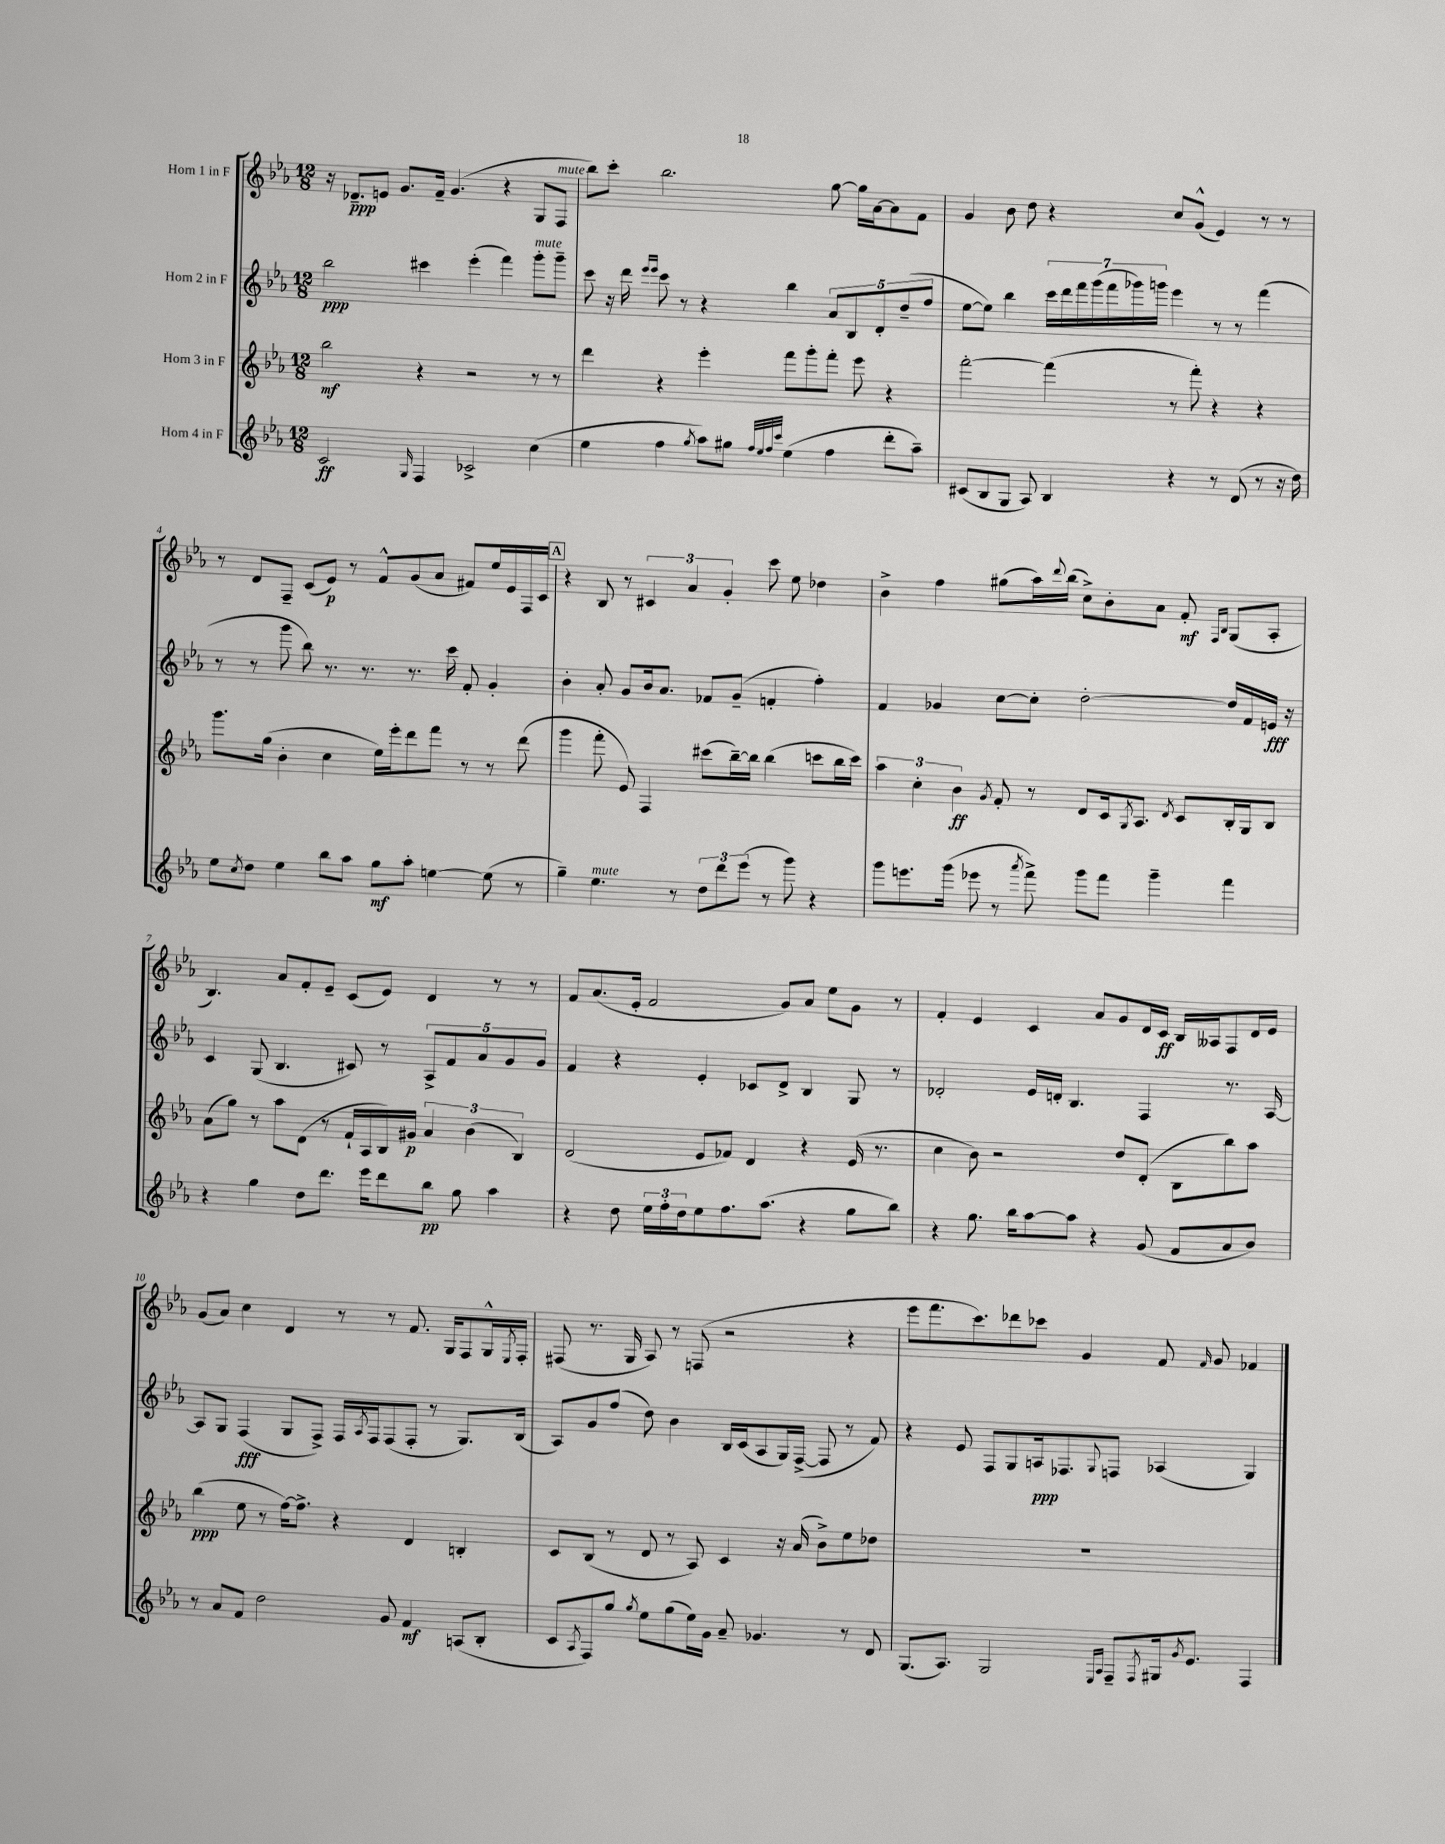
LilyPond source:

<<
\new StaffGroup <<
\new Staff = "s0" \with { instrumentName = "Horn 1 in F" } {
    \clef treble \key ees \major \numericTimeSignature \time 12/8
    r16 des'8.--\ppp e'8 g'8. f'16-- g'4.( r4 g8 f8^\markup { \italic "mute" } |
    bes''8) c'''8-. bes''2. g''8~ g''16 aes'16~ aes'8 f'8 |
    g'4 bes'8 d''8 r4 c''8 g'8-^( ees'4) r8 r8 |
    r8 d'8 f8-- c'8( ees'8\p) r8 f'8-^ g'8( aes'8 fis'8) ees''16 ees'16 f16 c'16 |
    \mark \markup { \box "A" } r4 bes8 r8 \tuplet 3/2 { cis'4 aes'4 g'4-. } c'''8 ees''8 des''4 |
    bes'4-> f''4 gis''8( aes''16) \appoggiatura { d'''8 } bes''16( c''8->) bes'8-. aes'8 f'8-.\mf \grace { f16 bes16 } g8( aes8-. |
    bes4.) aes'8 f'8-. ees'8-- c'8( ees'8) d'4 r8 r8 |
    f'8 aes'8.( ees'16-. f'2 g'8) aes'8 ees''8 g'8 r8 |
    f'4-. ees'4 c'4 aes'8 g'8 d'16 c'16\ff bes16 aeses16 f8 d'16 ees'16 |
    g'8( aes'8) c''4 d'4 r8 r8 f'8. g16 f8 g16-^ \acciaccatura { ees8 } f16-. |
    fis8( r8. g16 aes8) r8 f8( r2 r4 |
    ees'''8 f'''8. c'''8.) des'''8 ces'''8 g'4 f'8 \grace { f'16 } g'8 fes'4 \bar "|." |
}
\new Staff = "s1" \with { instrumentName = "Horn 2 in F" } {
    \clef treble \key ees \major \numericTimeSignature \time 12/8
    bes''2\ppp cis'''4 ees'''4-.( f'''4) g'''8-.^\markup { \italic "mute" } g'''8-- |
    c'''8 r16 d'''16 \grace { ees'''16 ees'''16 } c'''8 r8 r4 bes''4 \tuplet 5/4 { aes'8 bes8 d'8-. d''8--( f''8 } |
    ees''8~ ees''8) bes''4 \tuplet 7/4 { c'''16 d'''16 f'''16 g'''16( f'''16 ges'''16) g'''16 } ees'''4 r8 r8 f'''4( |
    r8 r8 g'''8 bes''8) r8. r8. r8. c'''16 f'8-. g'4-. |
    \mark \markup { \box "A" } bes'4-. aes'8-. g'8 bes'16 aes'8. fes'8 g'8--( f'4-. f''4-.) |
    f'4 ges'4 c''8~ c''8-. d''2~-. d''16 f'16 e'16\fff r16 |
    c'4 g8( bes4. cis'8) r8 \tuplet 5/4 { aes8-> f'8 aes'8 g'8 g'8 } |
    f'4 r4 ees'4-. ces'8 d'8-> bes4 g8 r8 |
    des'2-. ees'16 d'16-. bes4. f4 r8. aes16~ |
    aes8 g8 f4\fff( g8 f8->) f16 \acciaccatura { aes8 } f16 f8( f8-. r8 g8.) bes16( |
    aes8) g'8 f''8( d''8) bes'4 bes16 c'16( aes8 g16) f16~->( f8 r8 f'8) |
    r4 ees'8 f8 g8 a16\ppp fes8. \appoggiatura { g8 } f8 aes4( g4) \bar "|." |
}
\new Staff = "s2" \with { instrumentName = "Horn 3 in F" } {
    \clef treble \key ees \major \numericTimeSignature \time 12/8
    bes''2\mf r4 r2 r8 r8 |
    d'''4 r4 ees'''4-. f'''8 g'''8-. f'''8-. ees'''8 r4 |
    f'''2~-. f'''4( r8 f'''8-.) r4 r4 |
    g'''8. g''16( bes'4-. c''4 ees''16) ees'''16-. d'''8 f'''8 r8 r8 d'''8( |
    \mark \markup { \box "A" } g'''4 f'''8-. ees'8) f4 cis'''8( bes''16~--) bes''16 bes''4( c'''8 bes''16 c'''16) |
    \tuplet 3/2 { aes''4 c''4-. bes'4\ff } \acciaccatura { g'8 } f'8-. r8 d'8 c'16 \acciaccatura { g8 } aes8. \acciaccatura { d'8 } c'8 bes16-. g16 bes8 |
    aes'8( g''8) r8 aes''8 d'8( r8 f'16-! aes16 bes16) gis'16\p \tuplet 3/2 { aes'4 bes'4( bes4) } |
    d'2( ees'8 fes'8) d'4 r4 ees'16( r8. |
    c''4 bes'8) r2 d''8 d'8-.( bes8 bes''8) aes''8 |
    bes''4\ppp( ees''8 r8 f''16~) f''8.-> r4 d'4 b4-. |
    c'8 bes8( r8 d'8 r8 aes8) c'4 r16 aes'16( bes'8->) ees''8 des''8 |
    R1. \bar "|." |
}
\new Staff = "s3" \with { instrumentName = "Horn 4 in F" } {
    \clef treble \key ees \major \numericTimeSignature \time 12/8
    c'2\ff \grace { g16 } f4 ces'2-> c''4( |
    ees''4 f''4 \acciaccatura { g''8 } aes''8) gis''8 \grace { f''32 ees''32 f''32 c'''32 } ees''4( f''4 d'''8-. aes''8--) |
    cis'8( bes8 g8 aes8) bes4 r4 r8 d'8( r8 r16 d''16) |
    ees''8 \acciaccatura { c''8 } d''8 ees''4 bes''8 aes''8 g''8\mf aes''8-. e''4~ e''8( r8 |
    \mark \markup { \box "A" } g''4--) ees''4.^\markup { \italic "mute" } r8 \tuplet 3/2 { d''8 d'''8 ees'''8( } r8 g'''8) r4 |
    g'''8 e'''8. g'''16( ees'''8 r8 \acciaccatura { aes'''8 } f'''8->) g'''8 f'''8 g'''4-- f'''4 |
    r4 g''4 d''8 d'''8. ees'''16 d'''8 bes''8\pp g''8 aes''4 |
    r4 d''8 \tuplet 3/2 { ees''16 f''16-. d''16 } ees''8 f''8. aes''8.( r4 g''8 bes''8) |
    r4 g''8. bes''16 aes''8~ aes''8 r4 g'8( f'8 aes'8 bes'8) |
    r8 aes'8 f'8 d''2 g'8 f'4\mf a8( bes8-. |
    c'8 \acciaccatura { aes8 } f8) g''8 \acciaccatura { g''8 } ees''8 g''8( ees''16) g'16 aes'8-- ges'4. r8 d'8 |
    g8.( aes8.) g2 \grace { ees16 aes16 } f8-- \acciaccatura { f8 } gis16 \acciaccatura { g'8 } ees'8. f4 \bar "|." |
}
>>
>>
